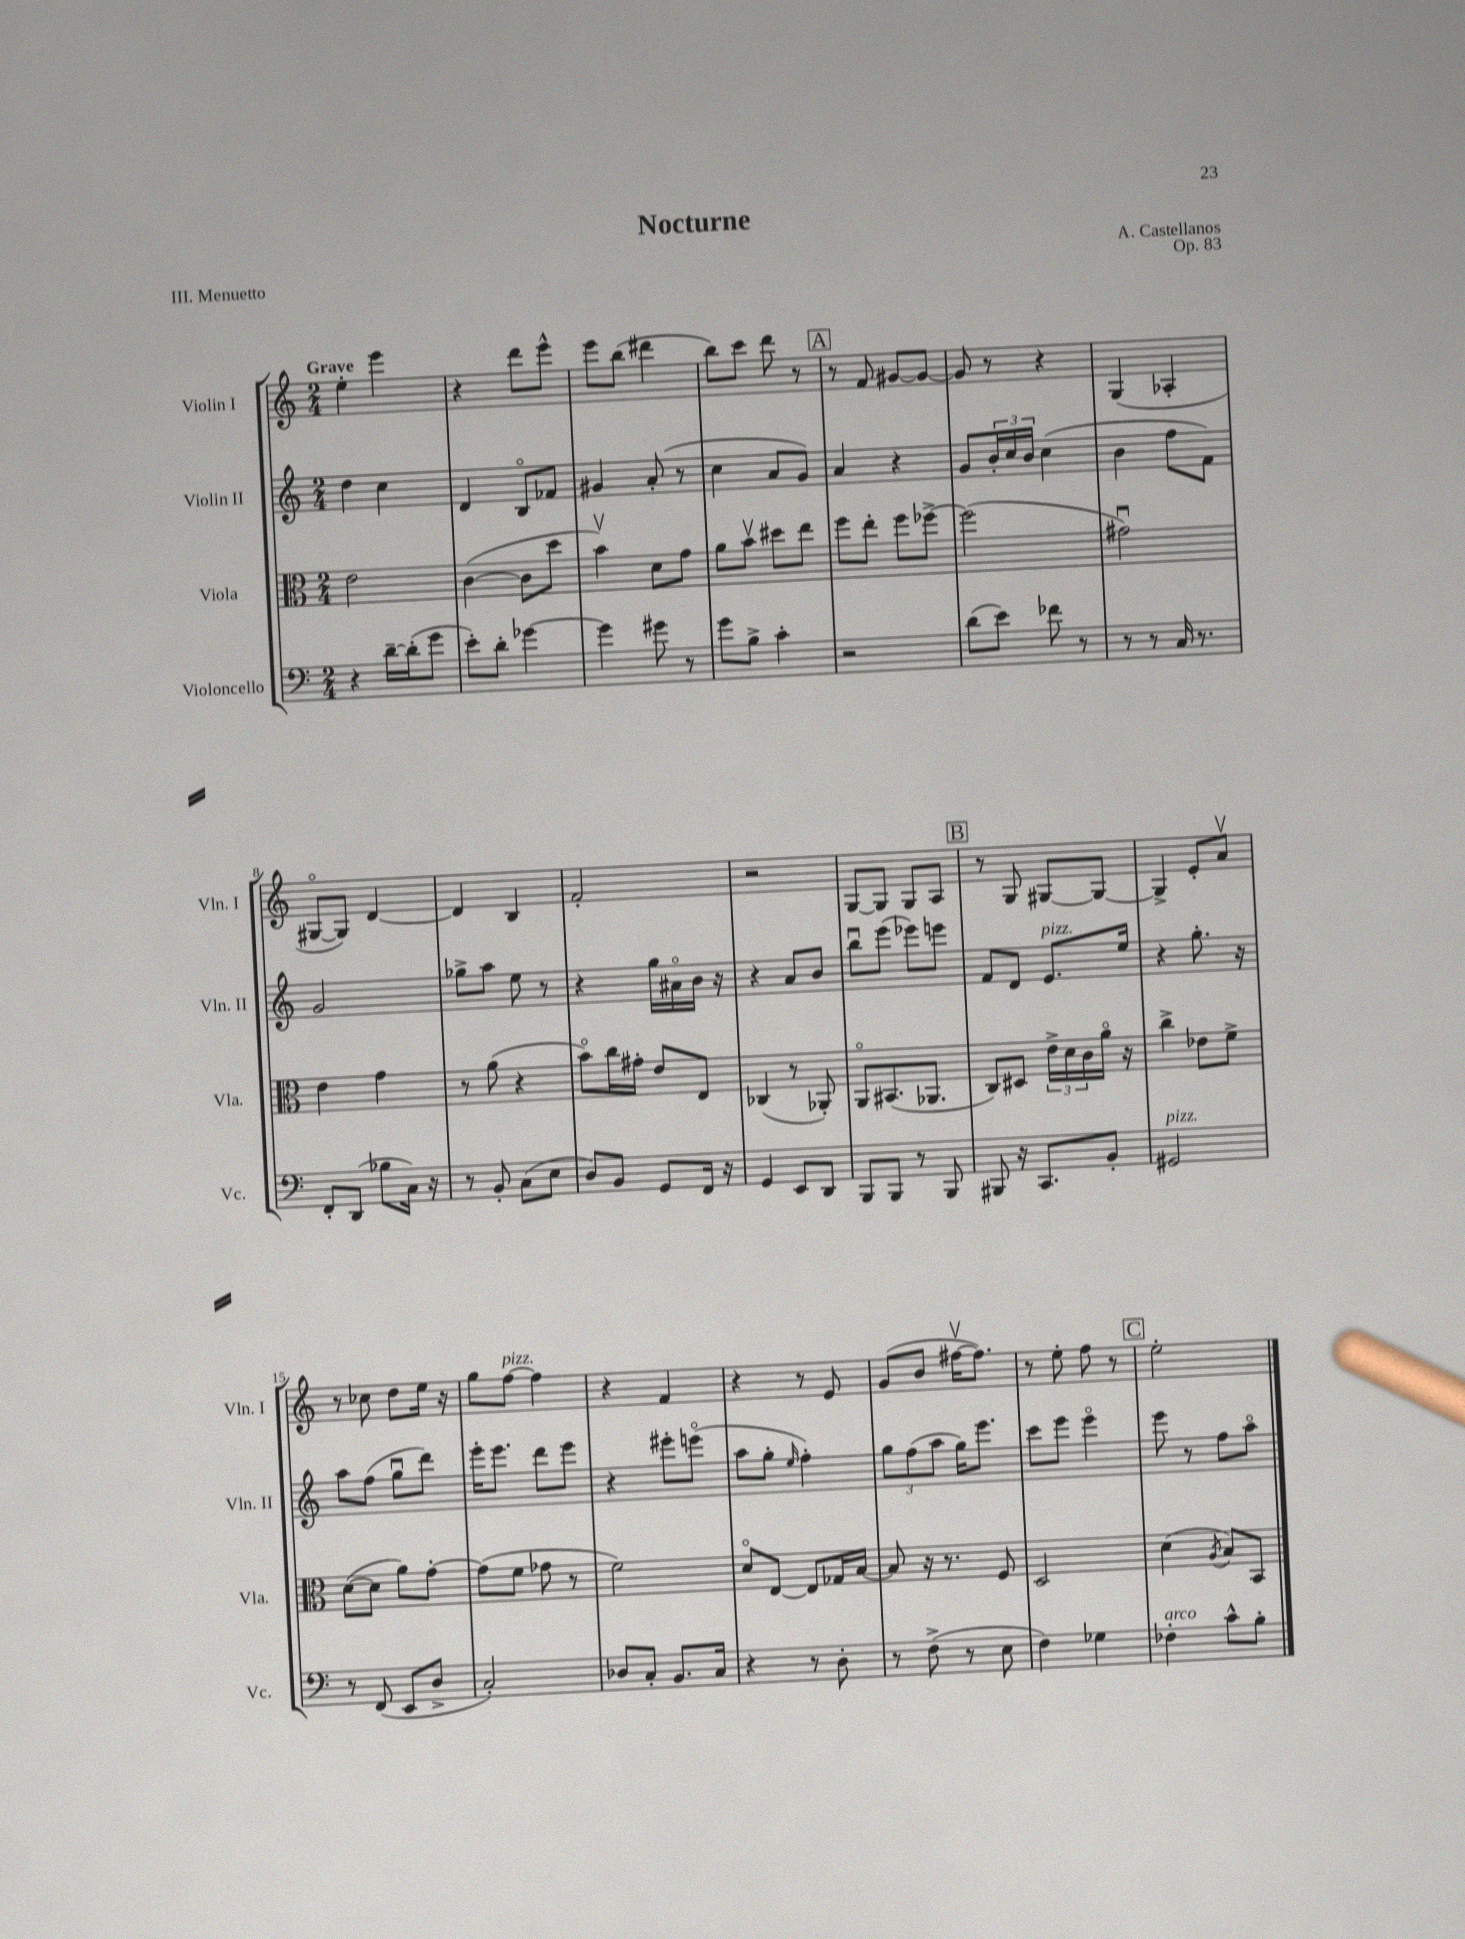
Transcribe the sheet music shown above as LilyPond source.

\header { title = "Nocturne" composer = "A. Castellanos" opus = "Op. 83" piece = "III. Menuetto" }
<<
\new StaffGroup <<
\new Staff = "s0" \with { instrumentName = "Violin I" shortInstrumentName = "Vln. I" } {
    \clef treble \key c \major \numericTimeSignature \time 2/4 \tempo "Grave"
    e''4-. e'''4 |
    r4 d'''8 e'''8-^ |
    e'''8 b''8( dis'''4 |
    b''8) c'''8 d'''8 r8 |
    \mark \markup { \box "A" } r8 f'8 gis'8~ gis'8~ |
    gis'8 r8 r4 |
    g4( aes4-. |
    gis8~\flageolet gis8) d'4~ |
    d'4 b4 |
    f'2-. |
    r2 |
    g8~ g8 g8 a8 |
    \mark \markup { \box "B" } r8 g8 gis8~ gis8~ |
    gis4-> e'8-. a'8\upbow |
    r8 ces''8 d''8 e''16 r16 |
    g''8 f''8~^\markup { \italic "pizz." } f''4 |
    r4 f'4 |
    r4 r8 e'8 |
    g'8( b'8 fis''16~\upbow fis''8.) |
    r8 e''8-. f''8 r8 |
    \mark \markup { \box "C" } e''2-. \bar "|." |
}
\new Staff = "s1" \with { instrumentName = "Violin II" shortInstrumentName = "Vln. II" } {
    \clef treble \key c \major \numericTimeSignature \time 2/4
    d''4 c''4 |
    d'4 b8\flageolet fes'8 |
    gis'4 a'8-.( r8 |
    c''4 a'8 g'8) |
    \mark \markup { \box "A" } a'4 r4 |
    g'8 \tuplet 3/2 { b'16-. c''16 b'16 } c''4( |
    b'4 f''8 f'8) |
    g'2 |
    ges''8-> a''8 e''8 r8 |
    r4 g''16 ais'16\flageolet b'16 r16 |
    r4 a'8 b'8 |
    b''8\downbow e'''8( ees'''8) e'''8 |
    \mark \markup { \box "B" } f'8 d'8 e'8.^\markup { \italic "pizz." } e''16 |
    r4 g''8.-. r16 |
    a''8 f''8( g''8\downbow d'''8) |
    e'''16-. e'''8. d'''8 e'''8 |
    r4 eis'''8-. e'''8\flageolet( |
    a''8 g''8-. \grace { e''16 } f''4-.) |
    \tuplet 3/2 { g''8 f''8( a''8 } g''16) e'''8. |
    c'''8 e'''8 e'''4\flageolet |
    \mark \markup { \box "C" } e'''8 r8 f''8 a''8\flageolet \bar "|." |
}
\new Staff = "s2" \with { instrumentName = "Viola" shortInstrumentName = "Vla." } {
    \clef alto \key c \major \numericTimeSignature \time 2/4
    e'2 |
    c'4~( c'8 d''8 |
    b'4\upbow) d'8 g'8 |
    a'8 b'8\upbow dis''8 e''8 |
    \mark \markup { \box "A" } f''8 e''8-. f''8 fes''8~-> |
    fes''2( |
    gis'2\downbow) |
    e'4 g'4 |
    r8 a'8( r4 |
    b'8\flageolet) c''16 gis'16-. e'8 e8 |
    ces4( r8 aes,8-.) |
    a,8\flageolet bis,8.( aes,8. |
    \mark \markup { \box "B" } c8) dis8 \tuplet 3/2 { e'16-> d'16 c'16 } a'16\flageolet r16 |
    c''4-> ees'8 f'8-> |
    d'8~( d'8 a'8) g'8~-. |
    g'8( f'8 ges'8 r8 |
    f'2) |
    d'8\flageolet e8~ e8 ges16 b16~ |
    b8 r16 r8. f8 |
    d2 |
    \mark \markup { \box "C" } d'4( \acciaccatura { a8 } b8) b,8 \bar "|." |
}
\new Staff = "s3" \with { instrumentName = "Violoncello" shortInstrumentName = "Vc." } {
    \clef bass \key c \major \numericTimeSignature \time 2/4
    r4 d'16~-- d'16-.( g'8 |
    e'8-.) d'8-. ges'4~ |
    ges'4 gis'8 r8 |
    g'8 b8-> c'4-. |
    \mark \markup { \box "A" } r2 |
    d'8( e'8) fes'8 r8 |
    r8 r8 c16 r8. |
    f,8-. d,8( bes8 c16) r16 |
    r8 b,8-. c8( e8 |
    d8) b,8 g,8 f,16 r16 |
    g,4 e,8 d,8 |
    b,,8 b,,8 r8 b,,8 |
    \mark \markup { \box "B" } bis,,8 r16 c,8. b,8-. |
    gis,2^\markup { \italic "pizz." } |
    r8 f,8( e,8 d8-> |
    c2-.) |
    des8 c8-. b,8. c16 |
    r4 r8 d8-. |
    r8 f8->( r8 e8 |
    f4) ges4 |
    \mark \markup { \box "C" } fes4-.^\markup { \italic "arco" } c'8-^ b8-. \bar "|." |
}
>>
>>
